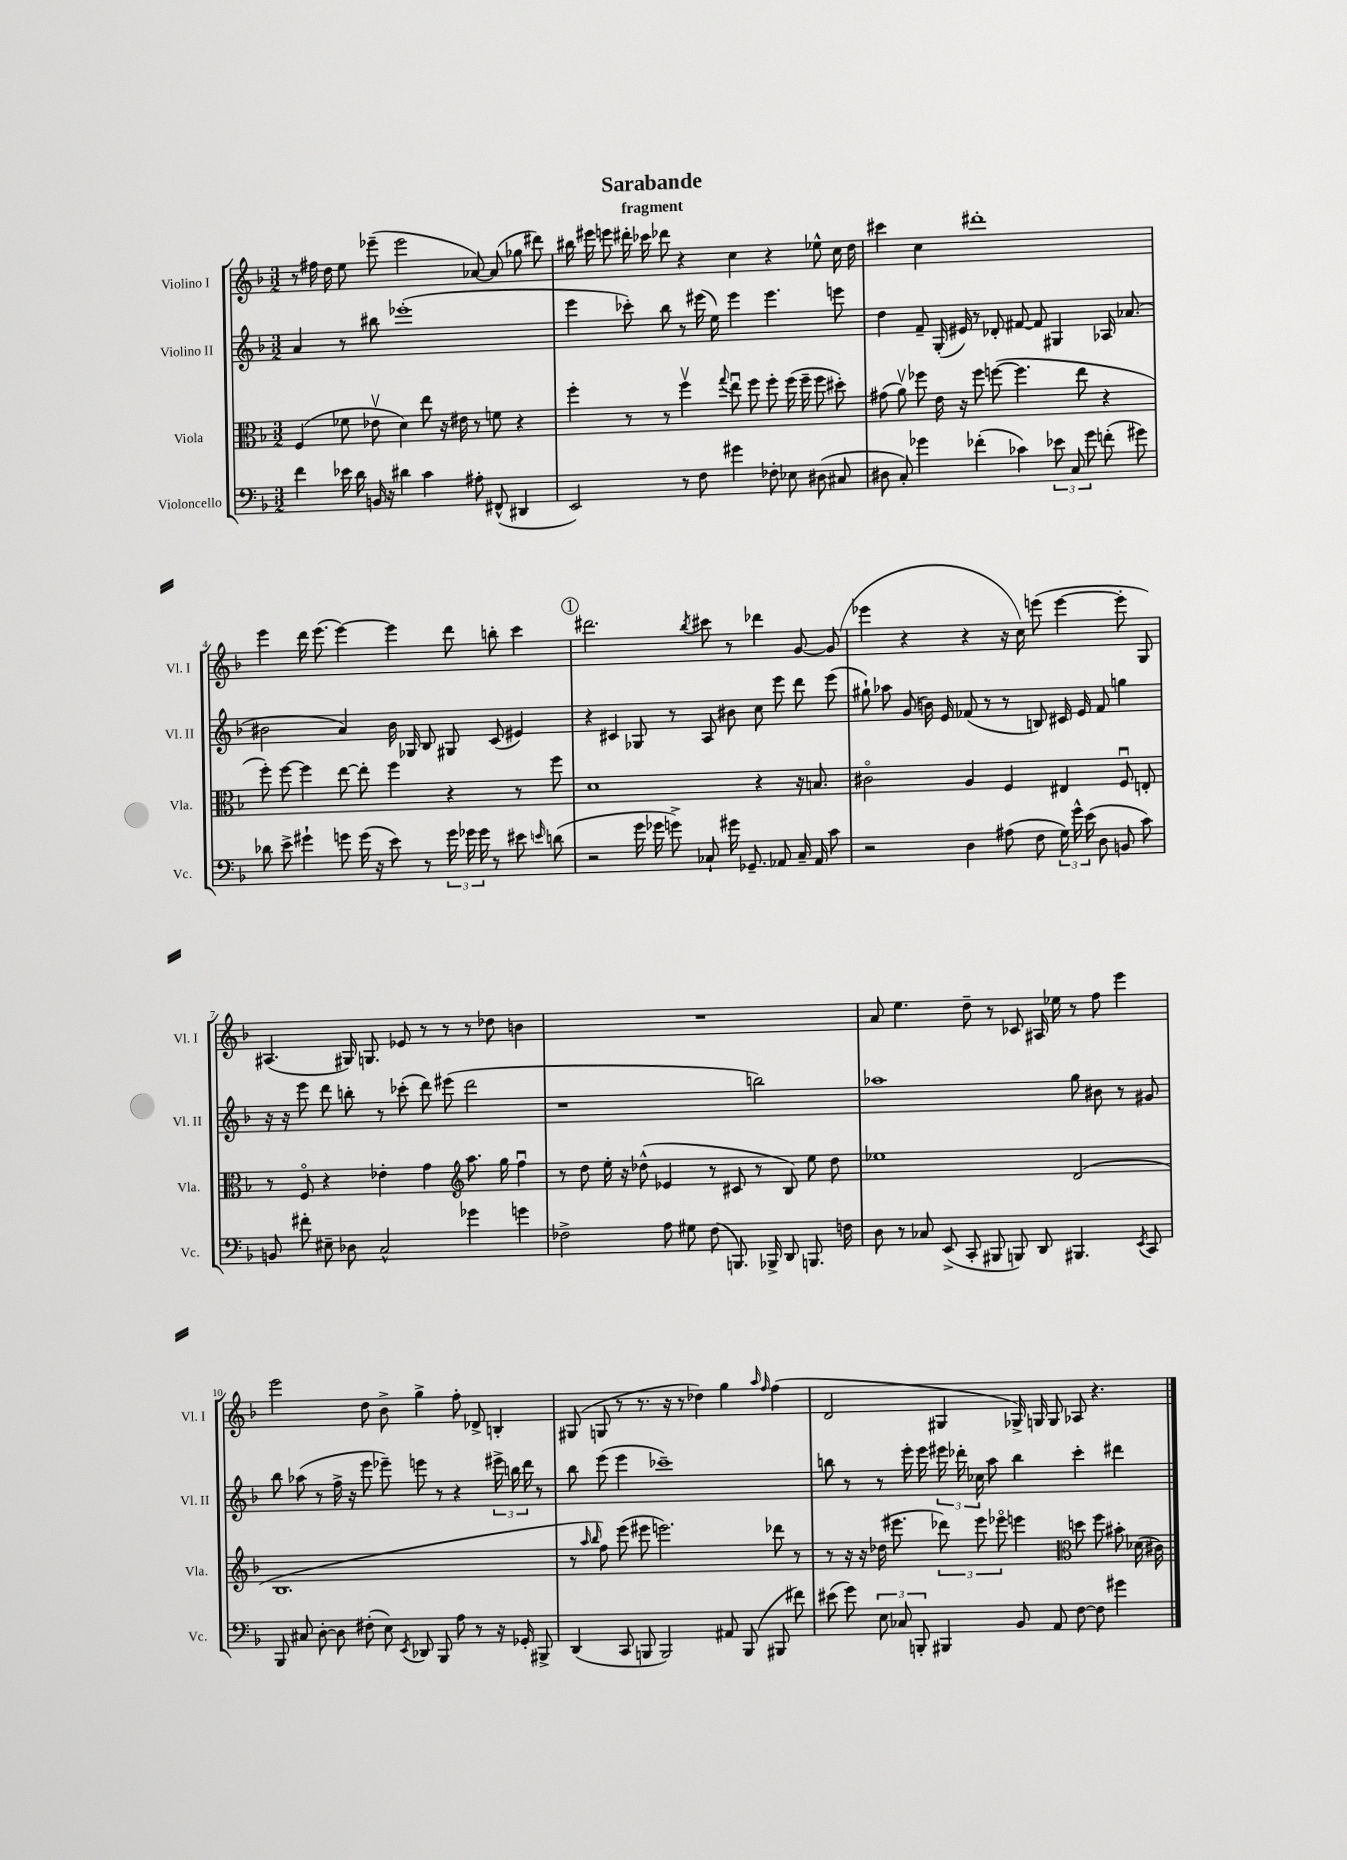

**kern	**kern	**kern	**kern
*staff4	*staff3	*staff2	*staff1
*clefF4	*clefC3	*clefG2	*clefG2
*k[b-]	*k[b-]	*k[b-]	*k[b-]
*M3/2	*M3/2	*M3/2	*M3/2
4f	(4F	4a	8r
.	.	.	16ff#
.	.	.	16dd
16e-	8f-	8r	8ee
16d	.	.	.
16BB	8e-v	8bb#	(8eee-~
16r	.	.	.
4d#	4d)	(1eee-'	2eee-
4c	8ee	.	.
.	16r	.	.
.	16e#	.	.
8A#'	8r	.	[8a-)
(8FF#^^	8f	.	(8a-]
4DD#	4r	.	8gg-
.	.	.	8ddd#)
=	=	=	=
2EE)	4ff'	4eee	16bb#
.	.	.	16eee#
.	.	.	8eee
.	8r	8ccc-')	16ddd#'
.	.	.	16ccc-
.	8r	8bb-	8ddd-
8r	4ffv	8r	4r
8F	.	(16eee#	.
.	.	16ee)	.
.	8qqgg	.	.
4g#	8eeu	4eee#	4cc
.	8ff	.	.
8F-'	8ff'	4.eee#	4r
8E-	(16ff	.	.
.	16ff~	.	.
(8D#	8ff	.	8ee-^^
8C#	8dd#')	8eee	16cc
.	.	.	16dd
=	=	=	=
8D#	(8g#	4dd	4ccc#
8C')	8av)	.	.
4g-	8ff-	8f~	4cc
.	16e	(16G'	.
.	16r	16e#)	.
(4f-'	8ff-	8r	1ddd#'
.	([8ff	8d-'	.
4c-)	4.ff]	[8f#	.
.	.	8f#]	.
12e-	.	4G#	.
12C	.	.	.
.	8ee	.	.
12g-	.	.	.
(8f'	4r	16A-	.
.	.	(8.a-	.
8g#)	.	.	.
=	=	=	=
8d-	8ff')	2b#	4eee
8e^	[8ff	.	.
4g#`	4ff]	.	16ddd
.	.	.	(8.eee
8g	[8ee	4a)	[4eee)
(16g	8ee']	.	.
16r	.	.	.
8e)	4ff	16b#	4eee]
.	.	16G-	.
8r	.	8B-	.
24g	4r	8G#	8ddd
24g-	.	.	.
24g-	.	.	.
8r	.	(8c	8bb'
8e#	8r	4e#)	4ccc
16qqe	.	.	.
(8d	8ff	.	.
=	=	=	=
2r	1d	4r	2.ddd#
.	.	4c#	.
16g	.	8G-	.
16g-	.	.	.
8g^)	.	8r	.
.	.	.	8qbb-
8C-`	.	8A	8ccc#
16g#	.	8b#	8r
8.GG-~	.	.	.
.	4r	8cc	4ddd-
8AA-	.	8eee	.
16C-~	16r	8ddd	[8g
16AA-	8.B	.	.
8c	.	(8eee	(8g]
=	=	=	=
2r	2c#o	8gg#`)	4eee-
.	.	8aa-	.
.	.	(8g	4r
.	.	16b)	.
.	.	16e	.
4D	4A	(8f-	4r
.	.	8r	.
(8A#	4F	8r	16r
.	.	.	16cc)
8F	.	8B)	(8eee
24G)	4E#	16c#	[4eee
24g^^	.	.	.
.	.	16e	.
(24e	.	.	.
8D	.	8f-	.
8BB	8Fu	4gg	8eee']
8c)	8E'	.	8G)
=	=	=	=
8BB	8r	16r	(4.A#
.	.	16r	.
8f#'	8Fo	8eee	.
8E#~	4r	8ddd	.
8D-	.	8bb'	16G#)
.	.	.	8.G
2C^^	4e-'	8r	.
.	.	(8ccc-'	8e-
.	4g	8ddd)	8r
.	.	(8eee#	8r
*	*clefG2	*	*
4g-	8.aa	2ddd	8r
.	.	.	8dd-
.	16gg	.	.
4g	4ffu	.	4b
=	=	=	=
2F-^	8r	1r	1.r
.	8dd	.	.
.	16ee'	.	.
.	16r	.	.
.	(8dd-^^	.	.
8A	4e-	.	.
8G#	.	.	.
(8F-	8r	.	.
8.BBB)	8c#	.	.
.	8r	2bb)	.
16BBB-^	.	.	.
8DD	8B-)	.	.
8.BBB	8ee	.	.
.	8dd-	.	.
16F	.	.	.
=	=	=	=
8D	1ee-	1aa-	8a
8r	.	.	4.ee
8C-	.	.	.
(8EE^	.	.	.
8CC'	.	.	8dd~
8BBB#	.	.	8r
8BBB)	.	.	8c-
8DD	.	.	16A#
.	.	.	16ee-
4.BBB#	(2d	8gg	8r
.	.	8b#	8ff
.	.	8r	4eee
8qEE	.	.	.
8CC	.	8g#	.
=	=	=	=
8BBB-	1.B-	8bb-	2eee
8C#	.	(8aa-	.
[8D'	.	8r	.
8D]	.	16ff^	.
.	.	16r	.
(8F#'	.	8eee	8dd
8E)	.	8eee-~)	8b-^
8qEE	.	.	.
8DD-	.	8eee	4gg^
8BBB-	.	8r	.
8A	.	4r	8ff'
8r	.	.	8d-^
16r	.	24eee#^	4B'
.	.	24bb	.
16GG-'	.	.	.
.	.	24ddd	.
8BBB#^	.	8r	.
=	=	=	=
(4DD	8r	8bb-	(8G#
.	16qqaa	.	.
.	16qqbb-	.	.
.	8ff)	(8eee	8G
8CC	(8eee	4eee	8r
8BBB	8eee#	.	8.r
2BBB)	2.eee)	1ccc-~)	.
.	.	.	16r
.	.	.	8r
.	.	.	4dd-)
8AA#	.	.	4gg
(8BBB	.	.	.
.	.	.	16qqaa
.	.	.	16qqff
8BBB#	8ddd-	.	(4ff
8f#)	8r	.	.
=	=	=	=
(8e#	8r	8bb	2d
8g)	16r	8r	.
.	16r	.	.
12E	(16dd-	8r	.
.	8.eee#	.	.
12C-	.	.	.
.	.	16eee'	.
12BBB'	.	.	.
.	.	16eee	.
4BBB#	12ddd-)	24eee#	4G#
.	.	24ddd-'	.
.	12eee#	24cc-	.
.	.	8aa	.
.	12eee-o	.	.
8BB-	4eee	4bb	16G-^)
.	.	.	16G
8AA	.	.	8G
*	*clefC3	*	*
[8F	8dd	4ccc'	8A-
8F]	8ff	.	4.r
4g#	8b#'	4ddd#	.
.	(16d-	.	.
.	16c#)	.	.
==	==	==	==
*-	*-	*-	*-
